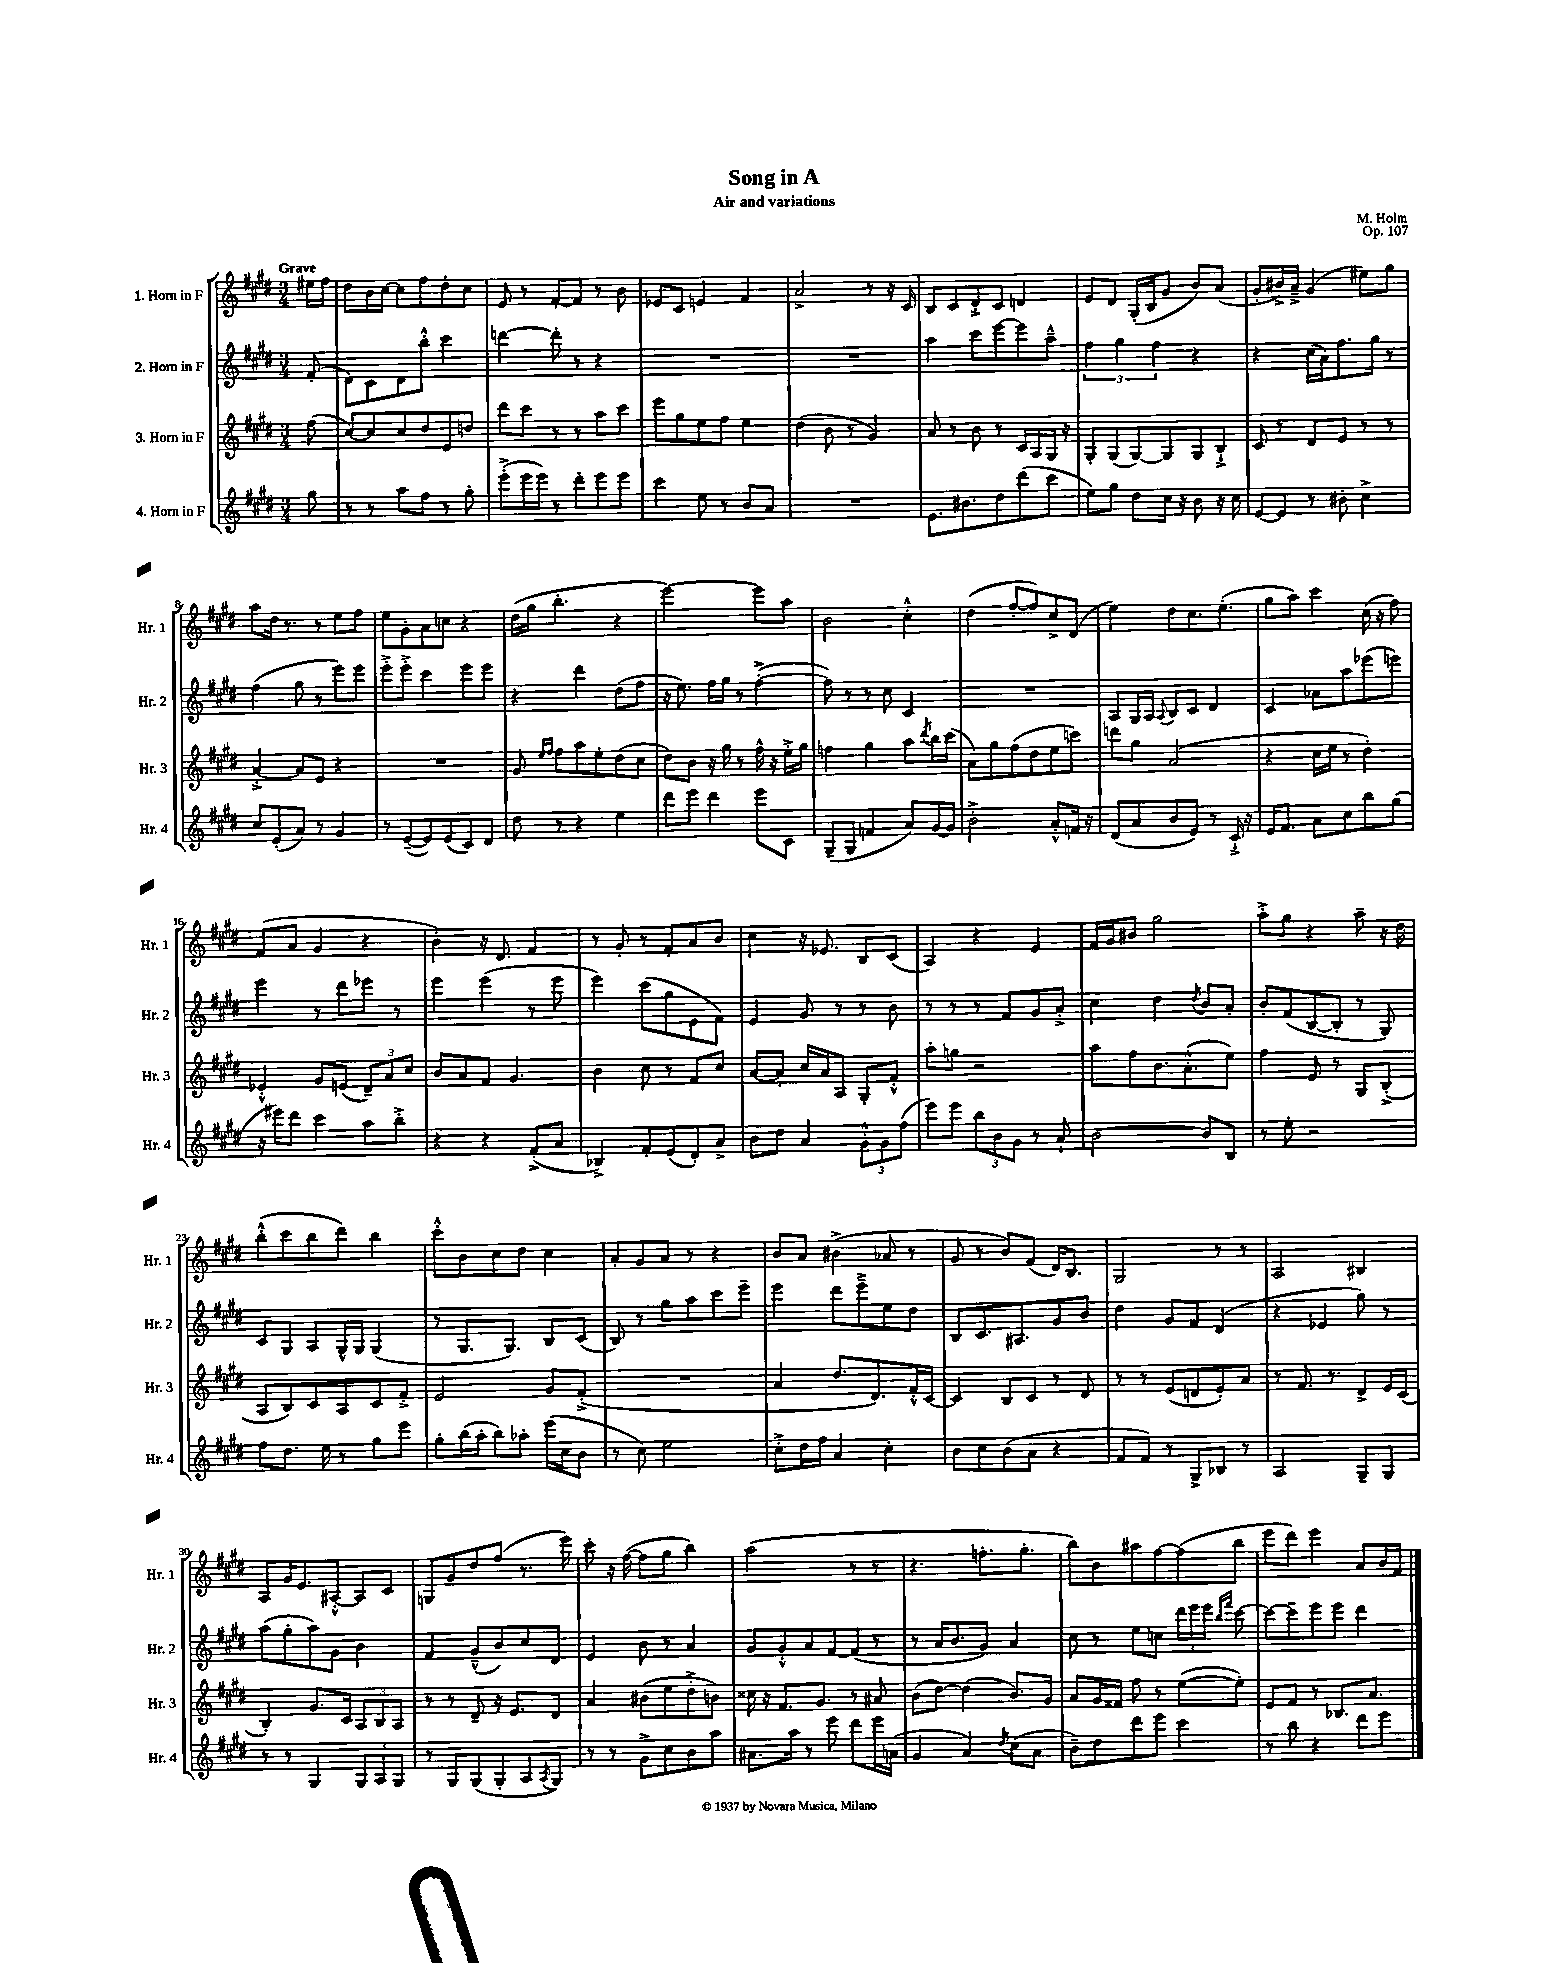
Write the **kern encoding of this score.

**kern	**kern	**kern	**kern
*staff4	*staff3	*staff2	*staff1
*clefG2	*clefG2	*clefG2	*clefG2
*k[f#c#g#d#]	*k[f#c#g#d#]	*k[f#c#g#d#]	*k[f#c#g#d#]
*M3/4	*M3/4	*M3/4	*M3/4
8gg#\	(8ff#\	(8f#'/	16ee#\LL
.	.	.	16ff#\JJ
=	=	=	=
8r	[8cc#/L)	8d#\L)	8dd#\L
8r	8cc#/]	8c#\	16b\L
.	.	.	[16cc#\JJ
8aa\L	8cc#/	8d#\	8cc#\]L
8ff#\J	8dd#/	8bb'^^\J	8ff#\
8r	8e/	4ccc#\	8dd#'\
8gg#'\	8dd/J	.	8cc#\J
=	=	=	=
(8eee'^\L	8ddd#\L	[4ddd\	8e/
16eee\L	8ccc#\J	.	8r
16eee\JJ)	.	.	.
8r	8r	8ddd'\]	[8f#'/L
8ddd#'\L	8r	8r	8f#/]J
8eee\	8aa\L	4r	8r
8eee\J	8ccc#\J	.	8b\
=	=	=	=
4ccc#\	8eee\L	2.r	8e-/L
.	8gg#\	.	8c#/J
8ee\	8ee\	.	4e/
8r	8ff#\J	.	.
8b/L	4ee\	.	4f#/
8a/J	.	.	.
=	=	=	=
2.r	(4dd#\	2.r	2a^/
.	8b\	.	.
.	8r	.	.
.	4g#/)	.	8r
.	.	.	16r
.	.	.	16c#/
=	=	=	=
8.e\L	8a/	4aa\	8B/L
.	8r	.	8c#/
8.b#\	.	.	.
.	8b\	8ccc#\L	8d#'^/
8dd#\	8r	[8eee\	8c#/J
(8ddd#\	16c#/LL	8eee\]	4d/
.	16A/	.	.
8ccc#\J	16G#/JJ	8aa~^^\J	.
.	16r	.	.
=	=	=	=
8ee\L)	8G#'/L	6ff#\	8e/L
8gg#\J	(8G#/	.	8d#/J
.	.	6gg#\	.
8dd#\L	[8G#/)	.	(16G#'/LL
.	.	.	16B/J
.	.	6ff#\	.
16cc#\Jk	8G#/]	.	8g#/J
16r	.	.	.
8b\	8G#/	4r	8b/L)
16r	8B`^/J	.	(8a/J
16cc#\	.	.	.
=	=	=	=
[8e/L	8c#/	4r	8g#'/L
8e/]J	8r	.	16b#^/L)
.	.	.	16a~^/JJ
8r	8d#/L	(16cc#\LL	(4g#/
.	.	16a\J)	.
8b#'\	8e/J	8.ff#\	.
4cc#^\	8r	.	8ee#\L)
.	.	16gg#\Jk	.
.	8r	8r	8gg#\J
=	=	=	=
8cc#/L	[4a'^/	(4ff#\	8aa\L
(8e'/	.	.	16dd#\Jk
.	.	.	8.r
8a/J)	8a/]L	8gg#\	.
8r	8e/J	8r	8r
4g#/	4r	8eee\L)	8ee\L
.	.	8eee\J	8ff#\J
=	=	=	=
8r	2.r	8eee'^\L	8ee\L
([8e~/L	.	8eee'^\J	8g#'\
8e/])	.	4ccc#\	8a\
(8e/	.	.	8cc\J
8c#/)	.	8eee\L	4r
8d#/J	.	8eee\J	.
=	=	=	=
8dd#\	8g#/	4r	(16dd#\LL
.	.	.	16gg#\JJ
.	16qqee/LL	.	.
.	16qqff#/JJ	.	.
8r	8ff#\L	.	4.bb'\
4r	8aa\	4ddd#\	.
.	8ee'\	.	.
4ee\	(8dd#\	(8dd#\L	4r
.	8cc#\J	8ff#\J	.
=	=	=	=
8ddd#\L	8dd#\L)	16r	[2eee\)
.	.	8.ee\)	.
8eee\J	8b\J	.	.
4ddd#\	16r	16ff#\LL	.
.	16gg#\	16gg#\JJ	.
.	8r	8r	.
8eee\L	16ff#^^\	([4ff#'^\	8eee\]L
.	16r	.	.
8c#\J	16ee'^\LL	.	8aa\J
.	16gg#\JJ	.	.
=	=	=	=
(8G#~/L	4ff\	8ff#\])	2b\
8G#/J	.	8r	.
4f/	4gg#\	8r	.
.	.	8cc#\	.
8a/L)	8aa\L	4c#/	4cc#'^^\
.	8qddd#/	.	.
[16g#/L	16bb\L	.	.
16g#/]JJ	(16ccc#\JJ	.	.
=	=	=	=
2b'^\	8a\L)	2.r	(4dd#\
.	8gg#\	.	.
.	(8ff#\	.	[8ff#'/L
.	8dd#\	.	8ff#/])
8a'^^/L	8ee\	.	8cc#^/
16f/Jk	8ccc\J)	.	(8d#/J
16r	.	.	.
=	=	=	=
(8d#/L	8ddd\L	8A/L	4ee\)
8a/	8gg#\J	16G#/L	.
.	.	16A/JJ	.
.	.	8qqA/	.
8b/	(2a/	8B/L	8dd#\L
8e/J)	.	8c#/J	8.cc#\
8r	.	4d#/	.
.	.	.	(8.ee'\J
16c#`^/	.	.	.
16r	.	.	.
=	=	=	=
16e/LK	4r	4c#/	8gg#\L
8.f#/J	.	.	.
.	.	.	8aa\J)
8a\L	16cc#\LL	8a-\L	4ccc#\
.	16ee\JJ	.	.
8cc#\	8r	8aa\	.
8bb\	4dd#'\)	(8eee-\	(16cc#\
.	.	.	16r
(8gg#\J	.	8eee\J)	8ff#\)
=	=	=	=
16r	4e-'^^/	4eee\	(8f#/L
16eee#\LK)	.	.	.
8ddd#\J	.	.	8a/J
4ccc#\	8g#/L	8r	4g#/
.	(8e/J	8ddd#\L	.
8aa\L	12d#~/L)	8eee-\J	4r
.	12a/	.	.
8bb'^\J	.	8r	.
.	12cc#/J	.	.
=	=	=	=
4r	8b/L	4eee\	4b'\)
.	8a/	.	.
4r	8f#/J	(4eee\	16r
.	.	.	8.d#/
.	4.g#/	.	.
(8f#'^/L	.	8r	4f#/
8a/J	.	8eee\	.
=	=	=	=
4B-^/)	4b\	4eee\)	8r
.	.	.	8g#'/
8f#'/L	8cc#\	(8ccc#\L	8r
(8e/	8r	8gg#\	8f#'/L
8d#'/)	8f#/L	8e\	8a/
8a^/J	8cc#/J	8f#\J)	8b/J
=	=	=	=
8b\L	[8a/L	4e/	4cc#\
8dd#\J	8a'/]J	.	.
4a/	16cc#/LL	8g#/	16r
.	16a/J	.	8.e-/
.	8A/J	8r	.
12g#'^^\L	8G#'/L	8r	8B/L
12g#\	.	.	.
.	8f#'^^/J	8b\	(8c#/J
(12ff#\J	.	.	.
=	=	=	=
8eee\L)	8aa'\L	8r	4A/)
8eee\J	8gg\J	8r	.
12bb\L	2r	8r	4r
12b\	.	.	.
.	.	8f#/L	.
12g#\J	.	.	.
8r	.	8g#/	4e/
8a`/	.	8a'^/J	.
=	=	=	=
[2b\	8aa\L	4cc#\	16f#/LL
.	.	.	16g#/J
.	8ff#\	.	8b#/J
.	8.b\	4dd#\	2gg#\
.	(8.a'^^\	.	.
.	.	8qdd#/	.
8b/]L	.	8b/L	.
8B/J	8ee\J)	8a'/J	.
=	=	=	=
8r	4ff#\	8b'/L	8aa'^\L
8ee'\	.	(8f#/	8gg#\J
2r	8e/	[8B/	4r
.	8r	8B'/]J	.
.	8G#/L	8r	8aa~\
.	(8B'^/J	8G#/)	16r
.	.	.	16dd#\
=	=	=	=
8ff#\L	8A/L	8c#/L	(8bb'^^\L
8.dd#\J	8B/)	8G#/J	8ccc#\
.	8c#/	8A/L	8bb\
16ee\	.	.	.
8r	8A/	16G#^^/L	8ddd#\J)
.	.	16G#/JJ	.
8gg#\L	8c#/	(4G#/	4bb\
8eee\J	8f#'^/J	.	.
=	=	=	=
8gg#'\L	2e/	8r	8ccc#'^^\L
(16bb\L	.	8.G#/L	8b\
16aa'\JJ	.	.	.
8bb\L)	.	.	8cc#\
.	.	8.G#/J)	.
8aa-'\J	.	.	8dd#\J
(16eee\LL	8g#/L	8B/L	4cc#\
16cc#\J	.	.	.
8b\J	(8f#'^/J	(8c#/J	.
=	=	=	=
8r	2.r	8B/)	8a'/L
8cc#\)	.	8r	8g#/
2ee\	.	8gg#\L	8a/J
.	.	8aa\	8r
.	.	8ccc#\	4r
.	.	8eee~\J	.
=	=	=	=
8cc#'^\L	4a/	4eee\	8b/L
16dd#\L	.	.	8a/J
16ff#\JJ	.	.	.
4a/	8.dd#/L	8ddd#\L	(4b#^\
.	.	8eee~^\	.
.	8.d#/)	.	.
4cc#'\	.	8ee\	8a-/
.	16f#'^^/L	8dd#\J	8r
.	[16c#/JJ	.	.
=	=	=	=
8b\L	4c#/]	8B/L	8g#/
8cc#\	.	8.c#/	8r
(8b\	8B/L	.	8b/L)
.	.	8.A#/	.
8a\J	8c#/J	.	(8f#/J
4r	8r	8g#/	16d#/LK)
.	.	.	8.B/J
.	8d#/	8b/J	.
=	=	=	=
8f#/L	8r	4dd#\	2G#/
8f#/J)	8r	.	.
8r	(8e/L	8g#/L	.
8G#^/L	8d/	8f#/J	.
8B-/J	8e'/)	(4d#/	8r
8r	8a/J	.	8r
=	=	=	=
2A/	8r	4r	2A/
.	8.f#/	.	.
.	.	4e-/	.
.	8.r	.	.
8G#~/L	8d#^/L	8gg#\)	4B#/
8G#/J	16e/L	8r	.
.	(16c#/JJ	.	.
=	=	=	=
8r	4B'/)	(8aa\L	8A/L
8r	.	8gg#'\	16g#/K
.	.	.	8.e/
4G#/	8.g#/L	8aa\)	.
.	.	8g#\J	[8A#'^^/J
.	16c#/Jk	.	.
12G#/L	12A/L	4b\	8A#/]L
12A/	12B/	.	.
.	.	.	8c#/J
12G#/J	12A/J	.	.
=	=	=	=
8r	8r	4f#/	8G/L
8G#/L	8r	.	8g#/
(8G#/	8d#~/	(8g#~^^/L	8dd#/
8G#'/	16r	8b/)	(8ff#/J
.	8.e/L	.	.
8A/	.	8cc#/	8.r
8qA/	.	.	.
8G#/J)	8d#/J	8d#/J	.
.	.	.	16eee\)
=	=	=	=
8r	4a/	4e/	8ccc#'\
8r	.	.	16r
.	.	.	([16ff#\
8g#^\L	(8b#\L	8b\	8ff#\]L
8cc#\	8ee\	8r	8gg#\J
8b\	8dd#'^\	4a/	4bb\)
8aa\J	8b\J)	.	.
=	=	=	=
8.a#\L	16cc##\	8g#/L	(2aa\
.	16r	.	.
.	8.f#/L	8g#'^^/	.
16aa\Jk	.	.	.
8r	.	8a/	.
.	8.g#/J	.	.
8eee\	.	[8f#/	.
8ddd#\L	8r	(8f#/]J	8r
16eee\L	8a#/	8r	8r
(16a\JJ	.	.	.
=	=	=	=
4g#/	(8b\L	8r	4.r
.	[8dd#\J)	16a/LK	.
.	.	8.b/	.
4a/)	(4dd#\]	.	.
.	.	8g#/J)	8.ff'\L
8qdd#/	.	.	.
(8cc#\L	8.b/L)	4a/	.
.	.	.	8.gg#'\J
8a\J	.	.	.
.	16g#/Jk	.	.
=	=	=	=
8b~\L)	8a/L	8cc#\	8bb\L)
8dd#\	16g#/L	8r	8b\
.	16f##/JJ	.	.
8ddd#\	8ff#\	8ee\L	8aa#\
8eee\J	8r	8cc\J	[8ff#\
4ccc#\	([8ee\L	24ddd#\LL	(8ff#\]
.	.	24eee\	.
.	.	24eee\JJ	.
.	.	16qqbb/LL	.
.	.	16qqfff#/JJ	.
.	8ee'\]J)	[8ccc#\	8bb\J
=	=	=	=
8r	8e/L	8ccc#\_L	8eee\L
8bb\	8f#/J	8ccc#~\]	8ddd#\J)
4r	8r	8eee\	4eee\
.	8.B-/L	8eee\J	.
8ddd#\L	.	4ddd#\	8a/L
.	8.a/J	.	.
8eee\J	.	.	16b/L
.	.	.	16f#/JJ
==	==	==	==
*-	*-	*-	*-
